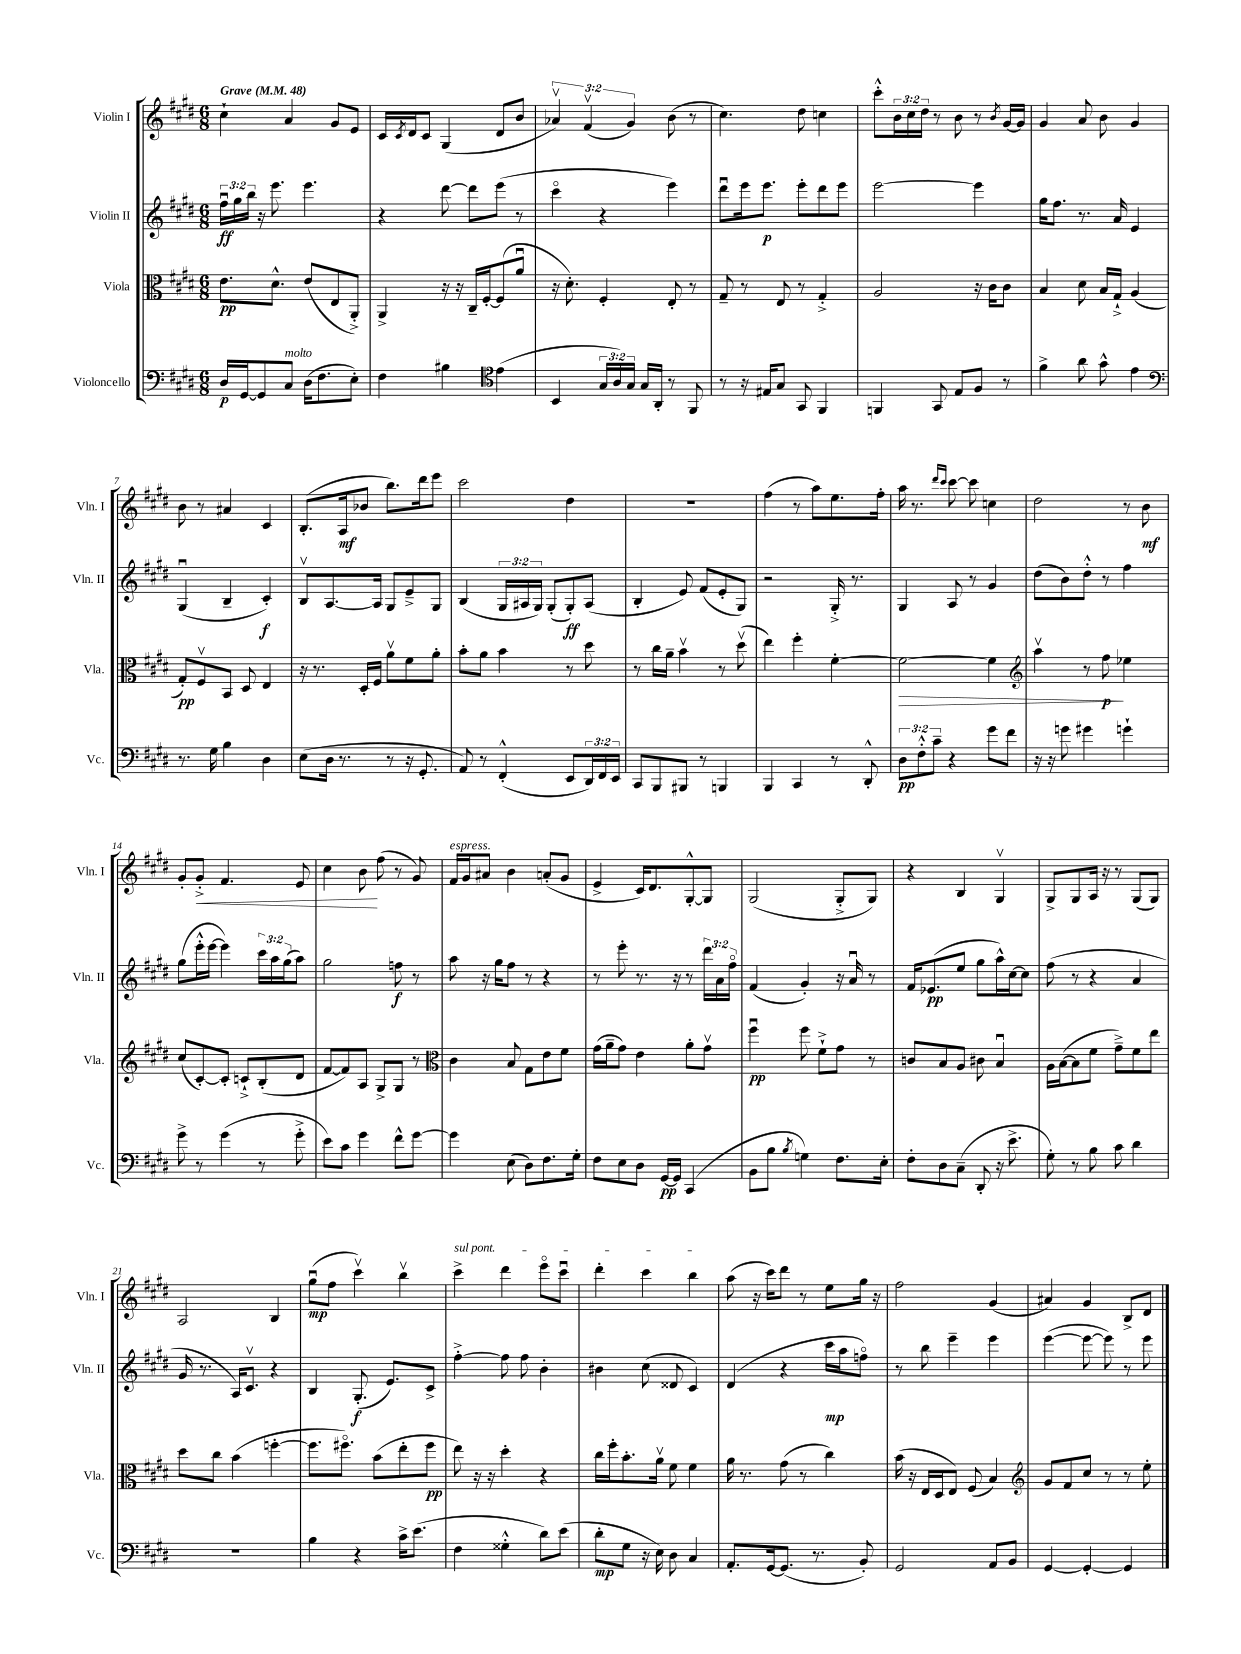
<<
\new StaffGroup <<
\new Staff = "s0" \with { instrumentName = "Violin I" shortInstrumentName = "Vln. I" } {
    \clef treble \key e \major \numericTimeSignature \time 6/8 \override Staff.TupletNumber.text = #tuplet-number::calc-fraction-text \tempo "Grave" 4 = 48
    cis''4-! a'4 gis'8 e'8 |
    cis'16 \acciaccatura { cis'8 } dis'16 cis'8 gis4( dis'8 b'8 |
    \tuplet 3/2 { aes'4\upbow) fis'4\upbow( gis'4) } b'8( r8 |
    cis''4.) dis''8 c''4 |
    cis'''8-.-^ \tuplet 3/2 { b'16 cis''16 dis''16 } r8 b'8 r8 \acciaccatura { b'8 } gis'16~ gis'16 |
    gis'4 a'8 b'8 gis'4 |
    b'8 r8 ais'4 cis'4 |
    b8.-.( a16\mf bes'8 b''8.) dis'''16 e'''8 |
    cis'''2 dis''4 |
    R2. |
    fis''4( r8 a''8) e''8. fis''16-. |
    a''16 r8. \grace { dis'''16 cis'''16 } cis'''8~ cis'''8 c''4 |
    dis''2 r8 b'8\mf |
    gis'8-. gis'8-.->\< fis'4. e'8 |
    cis''4 b'8\! fis''8( r8 gis'8) |
    fis'16^\markup { \italic "espress." } gis'16 ais'8 b'4 a'8-.( gis'8 |
    e'4-> cis'16) dis'8. gis8~-.-^ gis8 |
    gis2( gis8-.-> gis8) |
    r4 b4 gis4\upbow |
    gis8-> gis8 a16 r16 r8 gis8( gis8) |
    a2 b4 |
    gis''8\downbow\mp( fis''8 cis'''4\upbow) b''4\upbow |
    \once \override TextSpanner.bound-details.left.text = \markup { \italic "sul pont." } cis'''4->\startTextSpan dis'''4 e'''8\flageolet cis'''8\downbow |
    dis'''4-. cis'''4 b''4\stopTextSpan |
    a''8( r16 cis'''16) dis'''8 r8 e''8 gis''16 r16 |
    fis''2 gis'4( |
    ais'4) gis'4 b8-> dis'8 \bar "|." |
}
\new Staff = "s1" \with { instrumentName = "Violin II" shortInstrumentName = "Vln. II" } {
    \clef treble \key e \major \numericTimeSignature \time 6/8 \override Staff.TupletNumber.text = #tuplet-number::calc-fraction-text
    \tuplet 3/2 { fis''16\downbow\ff gis''16 b''16 } r16 e'''8. e'''4. |
    r4 dis'''8~ dis'''8 e'''8( r8 |
    cis'''4\flageolet r4 e'''4) |
    dis'''8\downbow e'''16 e'''8.\p e'''8-. dis'''8 e'''8 |
    e'''2~ e'''4 |
    gis''16 fis''8. r8. a'16 e'4 |
    gis4\downbow( b4-- cis'4-.\f) |
    b8\upbow a8.~ a16 gis8 e'8---> gis8 |
    b4( \tuplet 3/2 { gis16 ais16 gis16) } gis8-.( gis8-.\ff) ais8( |
    b4-. e'8) fis'8( e'8-. gis8) |
    r2 gis16-.-> r8. |
    gis4 a8 r8 gis'4 |
    dis''8( b'8) dis''8-.-^ r8 fis''4 |
    gis''8( e'''16-.-^ e'''16~ e'''4) \tuplet 3/2 { cis'''16 a''16 gis''16( } a''8) |
    gis''2 f''8\f r8 |
    a''8 r16 gis''16 fis''8 r8 r4 |
    r8 e'''8-. r8. r16 r8 \tuplet 3/2 { dis'''16 a'16 fis''16\flageolet } |
    fis'4( gis'4-.) r16 a'16\downbow r8 |
    fis'16 ees'8.\pp( e''8 gis''8 a''16-^) cis''16~ cis''8 |
    fis''8( r8 r4 a'4 |
    gis'16 r8. a16) cis'8.\upbow r4 |
    b4 gis8.-.\f( e'8.) cis'8-> |
    fis''4~-.-> fis''8 fis''8 b'4-. |
    bis'4 cis''8( disis'8 cis'4) |
    dis'4( r4 cis'''16\mp a''16 f''8\flageolet) |
    r8 b''8 e'''4-- e'''4 |
    e'''4~( e'''8~ e'''8) r8 e'''8 \bar "|." |
}
\new Staff = "s2" \with { instrumentName = "Viola" shortInstrumentName = "Vla." } {
    \clef alto \key e \major \numericTimeSignature \time 6/8
    e'8.\pp dis'8.-^ e'8( e8 a,8-.->) |
    a,4-> r16 r16 cis16-- fis16~-. fis8( a'8\downbow |
    r16 dis'8.-.) fis4-. e8-. r8 |
    gis8-- r8 e8 r8 gis4-.-> |
    a2 r16 cis'16 cis'8 |
    b4 dis'8 b16 gis16-!-> a4( |
    gis8-.\pp) fis8\upbow b,8 dis8 e4 |
    r16 r8. dis16-. fis16 a'8\upbow fis'8 a'8-. |
    b'8-. a'8 b'4 r8 dis''8 |
    r8 cis''16 a'16-- b'4\upbow r8 dis''8\upbow( |
    e''4) fis''4-. fis'4~-. |
    fis'2~\> fis'4 |
    \clef treble a''4\upbow r8 fis''8\p\! ees''4 |
    cis''8( cis'8~-.) cis'8-. c'8-!-> b8-.( dis'8 |
    fis'8~ fis'8) a8 gis8-> gis8 r8 |
    \clef alto cis'4 b8 gis8 e'8 fis'8 |
    gis'16( a'16-- gis'8) e'4 a'8-. gis'8\upbow |
    fis''4\downbow\pp fis''8 fis'8-!-> gis'8 r8 |
    c'8 b8 a8 cis'8 b4\downbow |
    a16 b16~( b8 fis'8 gis'8--->) fis'8 e''8 |
    dis''8 cis''8 b'4( f''4~-. |
    f''8. fis''8.\flageolet) b'8( e''8-. fis''8\pp |
    e''8) r16 r16 dis''4-. r4 |
    cis''16 fis''16-. b'8.-. a'16\upbow fis'8 fis'4 |
    a'16 r8. gis'8( r8 cis''4) |
    b'16( r16 e16 dis16 e8) fis8( b4) |
    \clef treble gis'8 fis'8 cis''8 r8 r8 e''8-. \bar "|." |
}
\new Staff = "s3" \with { instrumentName = "Violoncello" shortInstrumentName = "Vc." } {
    \clef bass \key e \major \numericTimeSignature \time 6/8 \override Staff.TupletNumber.text = #tuplet-number::calc-fraction-text
    dis16\p gis,16~ gis,8 cis8^\markup { \italic "molto" } dis16( fis8. e8-.) |
    fis4 bis4 \clef tenor e'4( |
    b,4 \tuplet 3/2 { gis16 a16) gis16 } gis16 a,16-. r8 fis,8 |
    r8 r16 eis16 gis8 gis,8 fis,4 |
    f,4 gis,8 e8 fis8 r8 |
    fis'4-> a'8 gis'8-^ e'4 |
    \clef bass r8. gis16 b4 dis4 |
    e8( dis16 r8. r8 r16 gis,8.-. |
    a,8) r8 fis,4-.-^( e,8 \tuplet 3/2 { dis,16) fis,16 e,16 } |
    cis,8 b,,8 bis,,8 r8 b,,4 |
    b,,4 cis,4 r8 dis,8-.-^ |
    \tuplet 3/2 { dis8\pp fis8-.-^ cis'8-- } r4 gis'8 fis'8 |
    r16 r16 g'8 gis'4 g'4-! |
    gis'8-> r8 gis'4( r8 gis'8-.-> |
    e'8) cis'8 gis'4 fis'8-^ gis'8~ |
    gis'4 e8( dis8) fis8. gis16-. |
    fis8 e8 dis8 gis,16~\pp gis,16 cis,4( |
    b,8 b8 \acciaccatura { b8 } g4) fis8. e16-. |
    fis8-. dis8 cis8--( dis,8-. r16 e'8.-> |
    gis8-.) r8 b8 cis'8 dis'4 |
    R2. |
    b4 r4 cis'16-> e'8.( |
    fis4 gisis4-.-^ dis'8) e'8( |
    dis'8-.\mp gis8 r16 e16) dis8 cis4 |
    a,8.-. gis,16~ gis,8.( r8. b,8-.) |
    gis,2 a,8 b,8 |
    gis,4~ gis,4~-. gis,4 \bar "|." |
}
>>
>>
